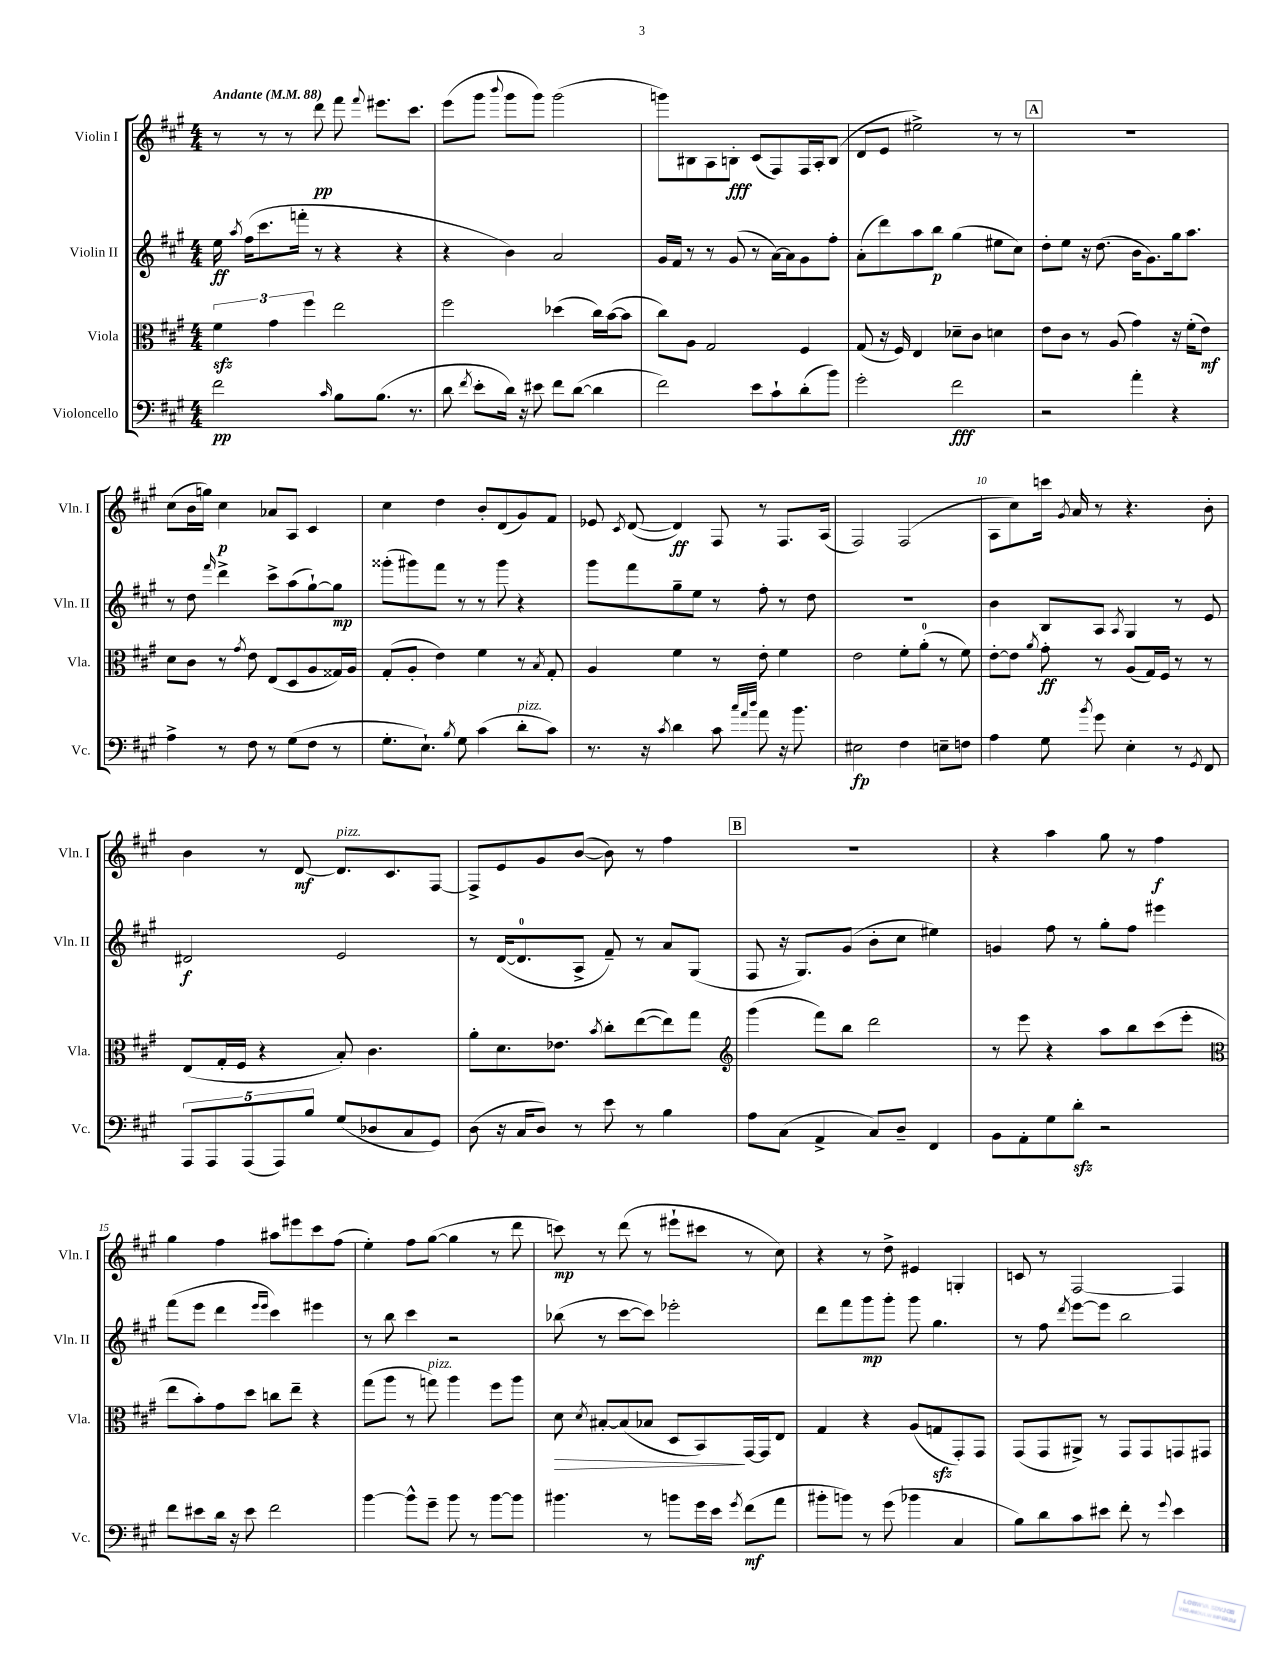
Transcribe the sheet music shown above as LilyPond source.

<<
\new StaffGroup <<
\new Staff = "s0" \with { instrumentName = "Violin I" shortInstrumentName = "Vln. I" } {
    \clef treble \key a \major \numericTimeSignature \time 4/4 \tempo "Andante" 4 = 88
    \autoBeamOff r8 r8 r8 d'''8\pp fis'''8 \appoggiatura { fis'''8 } eis'''8.[ cis'''8.] |
    e'''8[( gis'''8] \appoggiatura { b'''8 } gis'''8[ gis'''8]) gis'''2( |
    g'''8[) bis8 a8 b8]-.\fff cis'8[( fis8) fis16 a16-. b8]( |
    d'8[ e'8] eis''2->) r8 r8 |
    \mark \markup { \box "A" } R1 |
    cis''8[( b'16 g''16]) cis''4\p aes'8[ a8] cis'4 |
    cis''4 d''4 b'8[-. d'8( gis'8) fis'8] |
    ees'8 \acciaccatura { cis'8 } d'8~( d'4\ff) fis8 r8 fis8.[ a16]( |
    fis2) fis2( |
    a8[ cis''8) c'''16] \acciaccatura { gis'8 } a'16 r8 r4. b'8-. |
    b'4 r8 d'8~\mf d'8.[^\markup { \italic "pizz." } cis'8. fis8]~ |
    fis8[-> e'8 gis'8 b'8]~( b'8) r8 fis''4 |
    \mark \markup { \box "B" } R1 |
    r4 a''4 gis''8 r8 fis''4\f |
    gis''4 fis''4 ais''8[ eis'''8 cis'''8 fis''8]( |
    e''4-.) fis''8[ gis''8]~( gis''4 r8 d'''8 |
    c'''8\mp) r8 d'''8( r8 eis'''8[-! cis'''8] r8 cis''8) |
    r4 r8 d''8-> eis'4 g4-. |
    c'8 r8 fis2~ fis4 \bar "|." |
}
\new Staff = "s1" \with { instrumentName = "Violin II" shortInstrumentName = "Vln. II" } {
    \clef treble \key a \major \numericTimeSignature \time 4/4
    \autoBeamOff e''16\ff \acciaccatura { a''8 } fis''16[( cis'''8. f'''16]-. r8 r4 r4 |
    r4 b'4) a'2 |
    gis'16[ fis'16] r8 r8 gis'8( r8 a'16[~) a'16 gis'8 fis''8]-. |
    a'8[-.( d'''8) a''8 b''8]\p gis''4( eis''8[ cis''8]) |
    \mark \markup { \box "A" } d''8[-. e''8] r16 d''8.( b'16[ gis'8.) gis''16 a''8.] |
    r8 d''8 \grace { fis'''16 } d'''4-> cis'''8[-> a''8( gis''8~-!) gis''8]\mp |
    gisis'''8[-.( gis'''8) fis'''8] r8 r8 gis'''8 r4 |
    gis'''8[ fis'''8 gis''8-- e''8] r8 fis''8-. r8 d''8 |
    R1 |
    b'4 b8[ a8] \acciaccatura { a8 } gis4 r8 e'8 |
    dis'2\f e'2 |
    r8 d'16[~( d'8.-0 a8]-> fis'8--) r8 a'8[ gis8]( |
    \mark \markup { \box "B" } fis8 r16 gis8.[) gis'8]( b'8[-. cis''8] eis''4) |
    g'4 fis''8 r8 gis''8[-. fis''8] eis'''4 |
    fis'''8[( e'''8] d'''4 \grace { e'''16[ e'''16] } cis'''4) eis'''4 |
    r8 b''8 cis'''4 r2 |
    bes''8( r8 cis'''8[~ cis'''8]) ees'''2-. |
    d'''8[ fis'''8 gis'''8\mp gis'''8]-. gis'''8 gis''4. |
    r8 fis''8 \acciaccatura { d'''8 } e'''8[~ e'''8] b''2 \bar "|." |
}
\new Staff = "s2" \with { instrumentName = "Viola" shortInstrumentName = "Vla." } {
    \clef alto \key a \major \numericTimeSignature \time 4/4
    \autoBeamOff \tuplet 3/2 { fis'4\sfz gis'4 fis''4 } e''2 |
    fis''2 des''4( cis''16[) b'16~( b'8] |
    cis''8[) a8] gis2 fis4 |
    gis8( r16 fis16) e4 des'8[-- cis'8] d'4 |
    \mark \markup { \box "A" } e'8[ cis'8] r8 a8( gis'4) r16 fis'16[-.( e'8]\mf) |
    d'8[ cis'8] r8 \acciaccatura { gis'8 } e'8 e8[( d8 a8 gisis16) a16] |
    gis8[-.( a8]-. e'4) fis'4 r8 \acciaccatura { b8 } gis8-. |
    a4 fis'4 r8 e'8-. fis'4 |
    e'2 fis'8[-. a'8]-0-.( r8 fis'8) |
    e'8[~-. e'8] \acciaccatura { a'8 } gis'8-.\ff r8 a8[( gis16) fis16] r8 r8 |
    e8[( gis16-. fis16] r4 b8-.) cis'4. |
    a'8[-. d'8. ees'8.] \acciaccatura { b'8 } cis''8[-. e''8~( e''8) gis''8] |
    \mark \markup { \box "B" } \clef treble gis'''4( fis'''8[) b''8] d'''2 |
    r8 e'''8 r4 a''8[ b''8 cis'''8( e'''8]-. |
    \clef alto e''8[ b'8-.) gis'8 d''8] c''8[ e''8]-- r4 |
    gis''8[( a''8] r8 g''8^\markup { \italic "pizz." }) a''4 fis''8[ a''8] |
    d'8\> \acciaccatura { d'8 } bis8[~-. bis8( bes8] d8[ b,8\!) gis,16~ gis,16 e8] |
    gis4 r4 a8[( g8\sfz gis,8-.) gis,8] |
    gis,8[( gis,8 ais,8]->) r8 gis,8[ gis,8 g,8 gis,8] \bar "|." |
}
\new Staff = "s3" \with { instrumentName = "Violoncello" shortInstrumentName = "Vc." } {
    \clef bass \key a \major \numericTimeSignature \time 4/4
    \autoBeamOff fis'2\pp \grace { cis'16 } b8[ b8.]( r8. |
    d'8 \acciaccatura { fis'8 } e'8[-. d'16]) r16 eis'8 fis'8[ d'8]~( d'4 |
    fis'2) e'8[ cis'8-! d'8-.( b'8]) |
    gis'2-. fis'2\fff |
    \mark \markup { \box "A" } r2 a'4-. r4 |
    a4-> r8 fis8 r8 gis8[( fis8] r8 |
    gis8.[-. e8.]-!) \acciaccatura { b8 } gis8 cis'4( d'8[-.^\markup { \italic "pizz." } cis'8]) |
    r8. r16 \acciaccatura { cis'8 } d'4 cis'8 \grace { cis''32[ a'32 d''32] } a'8 r16 b'8. |
    eis2\fp fis4 e8[-- f8] |
    a4 gis8 \acciaccatura { b'8 } gis'8 e4-. r8 \acciaccatura { gis,8 } fis,8 |
    \tuplet 5/4 { a,,8[ a,,8 a,,8( a,,8) b8] } gis8[( des8 cis8 gis,8]) |
    d8( r16 cis16[ d8]) r8 e'8 r8 b4 |
    \mark \markup { \box "B" } a8[ cis8]( a,4-> cis8[) d8]-- fis,4 |
    b,8[ a,8-. gis8 d'8]-.\sfz r2 |
    fis'8[ eis'8 d'16] r16 eis'8 fis'2 |
    b'4~ b'8[-^ gis'8]-- b'8 r8 b'8[~ b'8] |
    bis'4. r8 b'8[ gis'16 e'16] \acciaccatura { gis'8 } fis'8[\mf( a'8] |
    bis'8[-. b'8]) r8 gis'8( bes'4 cis4 |
    b8[) d'8 cis'8 eis'8] fis'8-. r8 \appoggiatura { gis'8 } eis'4 \bar "|." |
}
>>
>>
\layout { \context { \Score \override BarNumber.break-visibility = ##(#f #t #t) barNumberVisibility = #(every-nth-bar-number-visible 5) } }
